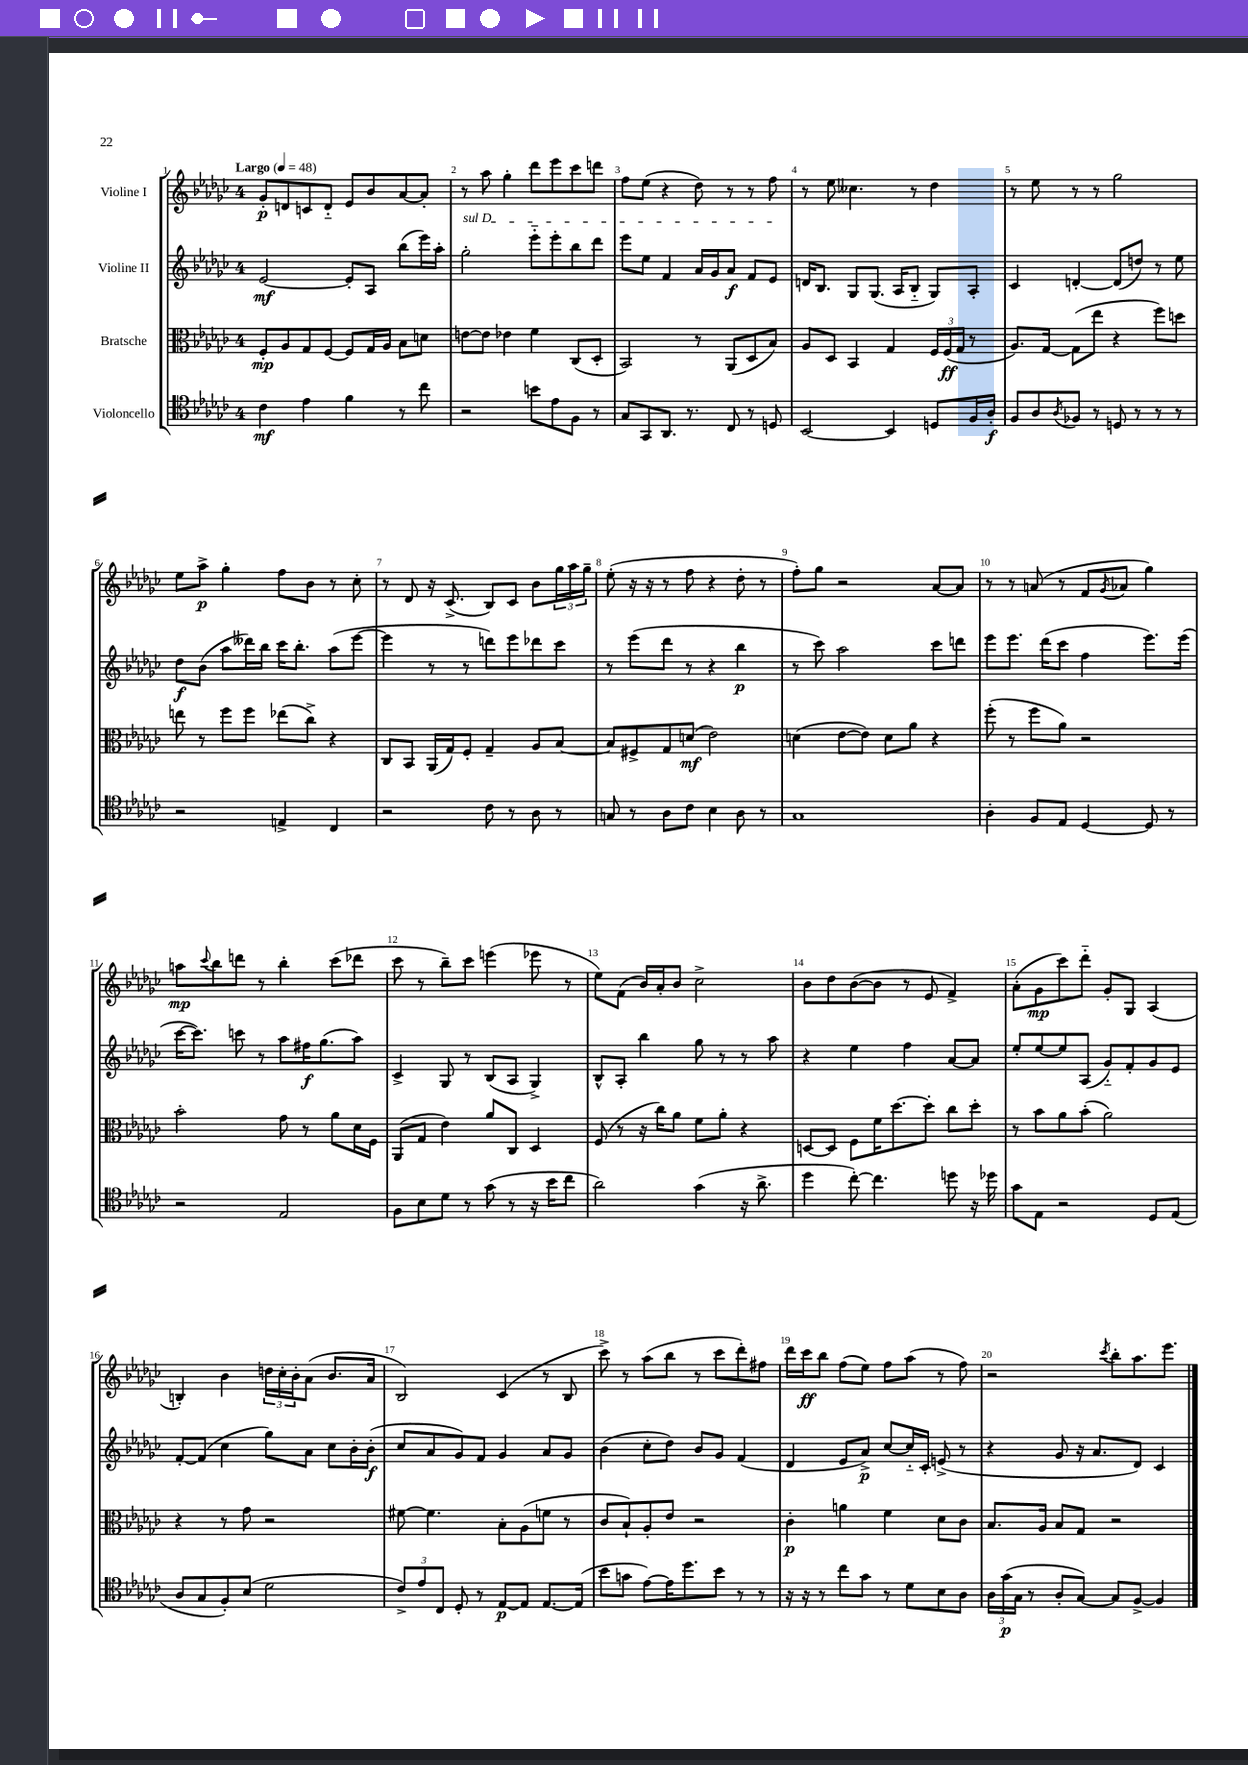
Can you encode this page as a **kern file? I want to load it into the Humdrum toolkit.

**kern	**kern	**kern	**kern
*staff4	*staff3	*staff2	*staff1
*clefC4	*clefC3	*clefG2	*clefG2
*k[b-e-a-d-g-c-]	*k[b-e-a-d-g-c-]	*k[b-e-a-d-g-c-]	*k[b-e-a-d-g-c-]
*M4/4	*M4/4	*M4/4	*M4/4
*MM48	*MM48	*MM48	*MM48
4c-	8F'	[2e-	8g-'
.	8A-	.	8d
4e-	8G-	.	8c
.	[8F	.	8d'~
4f	8F]	8e-']	8e-
.	16G-	8A-	8b-
.	16A-	.	.
8r	8B-	(8bb-	[8a-
8cc-	8d	16eee-)	8a-']
.	.	16aa-'	.
=	=	=	=
2r	[8e	2gg-'	8r
.	8e]	.	8aa-
.	4e-	.	4gg-'
8b	4f	8eee-'~	8ddd-
8e-	.	8eee-'	8eee-
8F	(8C-	8bb-	8ccc-
8r	8D-'	8ddd-	8ddd
=	=	=	=
8G-	2BB-)	8eee-	8ff
8GG-	.	8ee-	(8ee-
8.AA-	.	4f	4r
8.r	.	.	.
.	8r	16a-	8dd-)
.	.	16g-	.
8C-	(8AA-	8a-	8r
8r	8D-	8f	8r
8D	8B-)	8e-	8ff
=	=	=	=
[2BB-	8A-	16d	8r
.	.	8.B-	.
.	8D-	.	8ee-
.	4BB-	8G-	4.cc--
.	.	(8.G-	.
4BB-]	4G-	.	.
.	.	16A-	.
.	.	8B-'~	8r
8D	24F	8G-)	4dd-
.	(24F	.	.
.	24G-	.	.
16F	8r	8A-'	.
16A-'	.	.	.
=	=	=	=
8F	8.A-)	4c-	8r
8A-	.	.	8ee-
.	[16G-	.	.
8qA-	.	.	.
8F-	(8G-]	[4d'	8r
8r	8ee-	.	8r
8D	4r	(8d]	2gg-
8r	.	8dd)	.
8r	8ff)	8r	.
8r	8dd	8ee-	.
=	=	=	=
2r	8ee	8dd-	8ee-
.	8r	(8b-	8aa-^
.	8ff	8aa-	4gg-'
.	8ff	16ddd--)	.
.	.	16bb-	.
4E^	(8ee-	16ccc-	8ff
.	.	8.bb-'	.
.	8cc-^)	.	8b-
4C-	4r	(8aa-	8r
.	.	[8eee-	8cc-'
=	=	=	=
2r	8C-	4eee-]	8r
.	8BB-	.	8d-
.	(16AA-	8r	16r
.	16G-)	.	(8.c-^
.	8F'	8r	.
8c-	4G-~	8ddd)	8B-)
8r	.	8eee-	8c-
8A-	8A-	8ddd-	8b-
8r	[8B-	8ccc-	24gg-
.	.	.	24aa-
.	.	.	24gg-~
=	=	=	=
8G	8B-]	8r	(8ee-'
8r	8F#^	(8eee-	16r
.	.	.	16r
8A-	8G-	8ddd-	8r
8c-	(8d	8r	8ff
4B-	2e-)	4r	4r
8A-	.	4bb-	8dd-'
8r	.	.	8r
=	=	=	=
1G-	(4d	8r	8ff')
.	.	8ccc-)	8gg-
.	[8e-	2aa-	2r
.	8e-])	.	.
.	8d	.	.
.	8a-	.	.
.	4r	8ccc-	[8a-
.	.	8ddd	8a-]
=	=	=	=
4A-'	(8ff'	8eee-	8r
.	8r	8.eee-	8r
8F	8ff	.	(8a
.	.	(16ddd-	.
8E-	8a-)	8ccc-	8r
[4D-	2r	4ff	8f
.	.	.	8qg-
.	.	.	8a-
8D-]	.	8.eee-)	4gg-)
8r	.	.	.
.	.	(16eee-	.
=	=	=	=
2r	2b-'	[16ccc-	8aa
.	.	8.ccc-])	.
.	.	.	8qqccc-
.	.	.	8bb-
.	.	8ccc	8ddd
.	.	8r	8r
2E-	8g-	8aa-	4bb-'
.	8r	16ff#	.
.	.	(8.gg-	.
.	8a-	.	(8ccc-
.	16d-	8aa-)	8ddd-
.	16F	.	.
=	=	=	=
8F	(8AA-	4c-^	8ccc-
8B-	8G-	.	8r
8d-	4e-)	8G-	8bb-~)
8r	.	8r	8ccc-
(8g-	8a-	(8B-	(4eee
8r	8C-	8A-	.
16r	4D-	4G-^)	8eee-
16b-	.	.	.
8cc-	.	.	8r
=	=	=	=
2a-)	(8F	8B-^^	8ee-)
.	8r	8A-'	(8f
.	16r	4bb-	16b-)
.	16cc-)	.	16a-'
.	8a-	.	8b-
(4g-	8f	8gg-	2cc-^
.	8a-'	8r	.
16r	4r	8r	.
8.a-^	.	.	.
.	.	8aa-	.
=	=	=	=
4dd-	[8D	4r	8b-
.	8D]	.	8dd-
[8cc-')	8F	4ee-	([8b-
4.cc-]	16f	.	8b-]
.	[8.dd-	.	.
.	.	4ff	8r
.	8dd-']	.	8e-
8dd	8cc-	[8a-	4f^)
16r	8dd-'	8a-]	.
16dd-	.	.	.
=	=	=	=
8g-	8r	8ee-'	(8a-'
8E-	8b-	[8ee-	8g-
2r	8a-	8ee-]	8ccc-)
.	(8b-'	(8A-	8ddd-'~
.	2a-)	8g-'~)	8g-'
.	.	8f'	8G-
8D-	.	8g-	(4A-
(8E-	.	8e-	.
=	=	=	=
8A-	4r	[8f'	4B')
8G-	.	(8f]	.
8F')	8r	4cc-	4b-
(8B-	8g-	.	.
2d-	2r	8gg-)	24dd
.	.	.	24cc-'
.	.	.	24b-'
.	.	8a-	(8a-
.	.	8cc-	8.b-
.	.	16b-'	.
.	.	(16b-'	16a-
=	=	=	=
12c-^)	[8f#	8cc-	2B-)
12e-	.	.	.
.	4.f#]	8a-	.
12C-	.	.	.
8D-'	.	8g-)	.
8r	.	8f	.
[8E-	8B-'	4g-	(4c-
8E-]	(8A-	.	.
[8.E-	8f	8a-	8r
.	8r	8g-	8B-
(16E-]	.	.	.
=	=	=	=
8b-	8c-	(4b-	8ccc-^)
8g	8B-`)	.	8r
[8e-)	8A-'	8cc-'	(8aa-
16e-]	8e-	8dd-)	8bb-
8.dd-	.	.	.
.	2r	8b-	8r
8b-	.	8g-	8ccc-
8r	.	(4f	8ddd-')
8r	.	.	8ff#
=	=	=	=
16r	4c-'	4d-	16ddd-
16r	.	.	16ccc-
8r	.	.	8bb-
8cc-	4a	8e-	(8ff
8g-	.	8a-^)	8ee-)
8r	4f	[8cc-	8ff
8d-	.	16cc-'~]	(8aa-
.	.	16c-'	.
8B-	8d-	(8e^	8r
8A-	8c-	8r	8ff)
=	=	=	=
24A-	8.B-	4r	2r
(24g-	.	.	.
24G-	.	.	.
8r	.	.	.
.	16A-	.	.
8A-'	8B-	8g-	.
[8G-)	8G-	16r	.
.	.	8.a-	.
.	.	.	8qccc-
8G-]	2r	.	8bb-'
[8F^	.	8d-)	8.aa-
4F]	.	4c-	.
.	.	.	8.eee-
==	==	==	==
*-	*-	*-	*-
